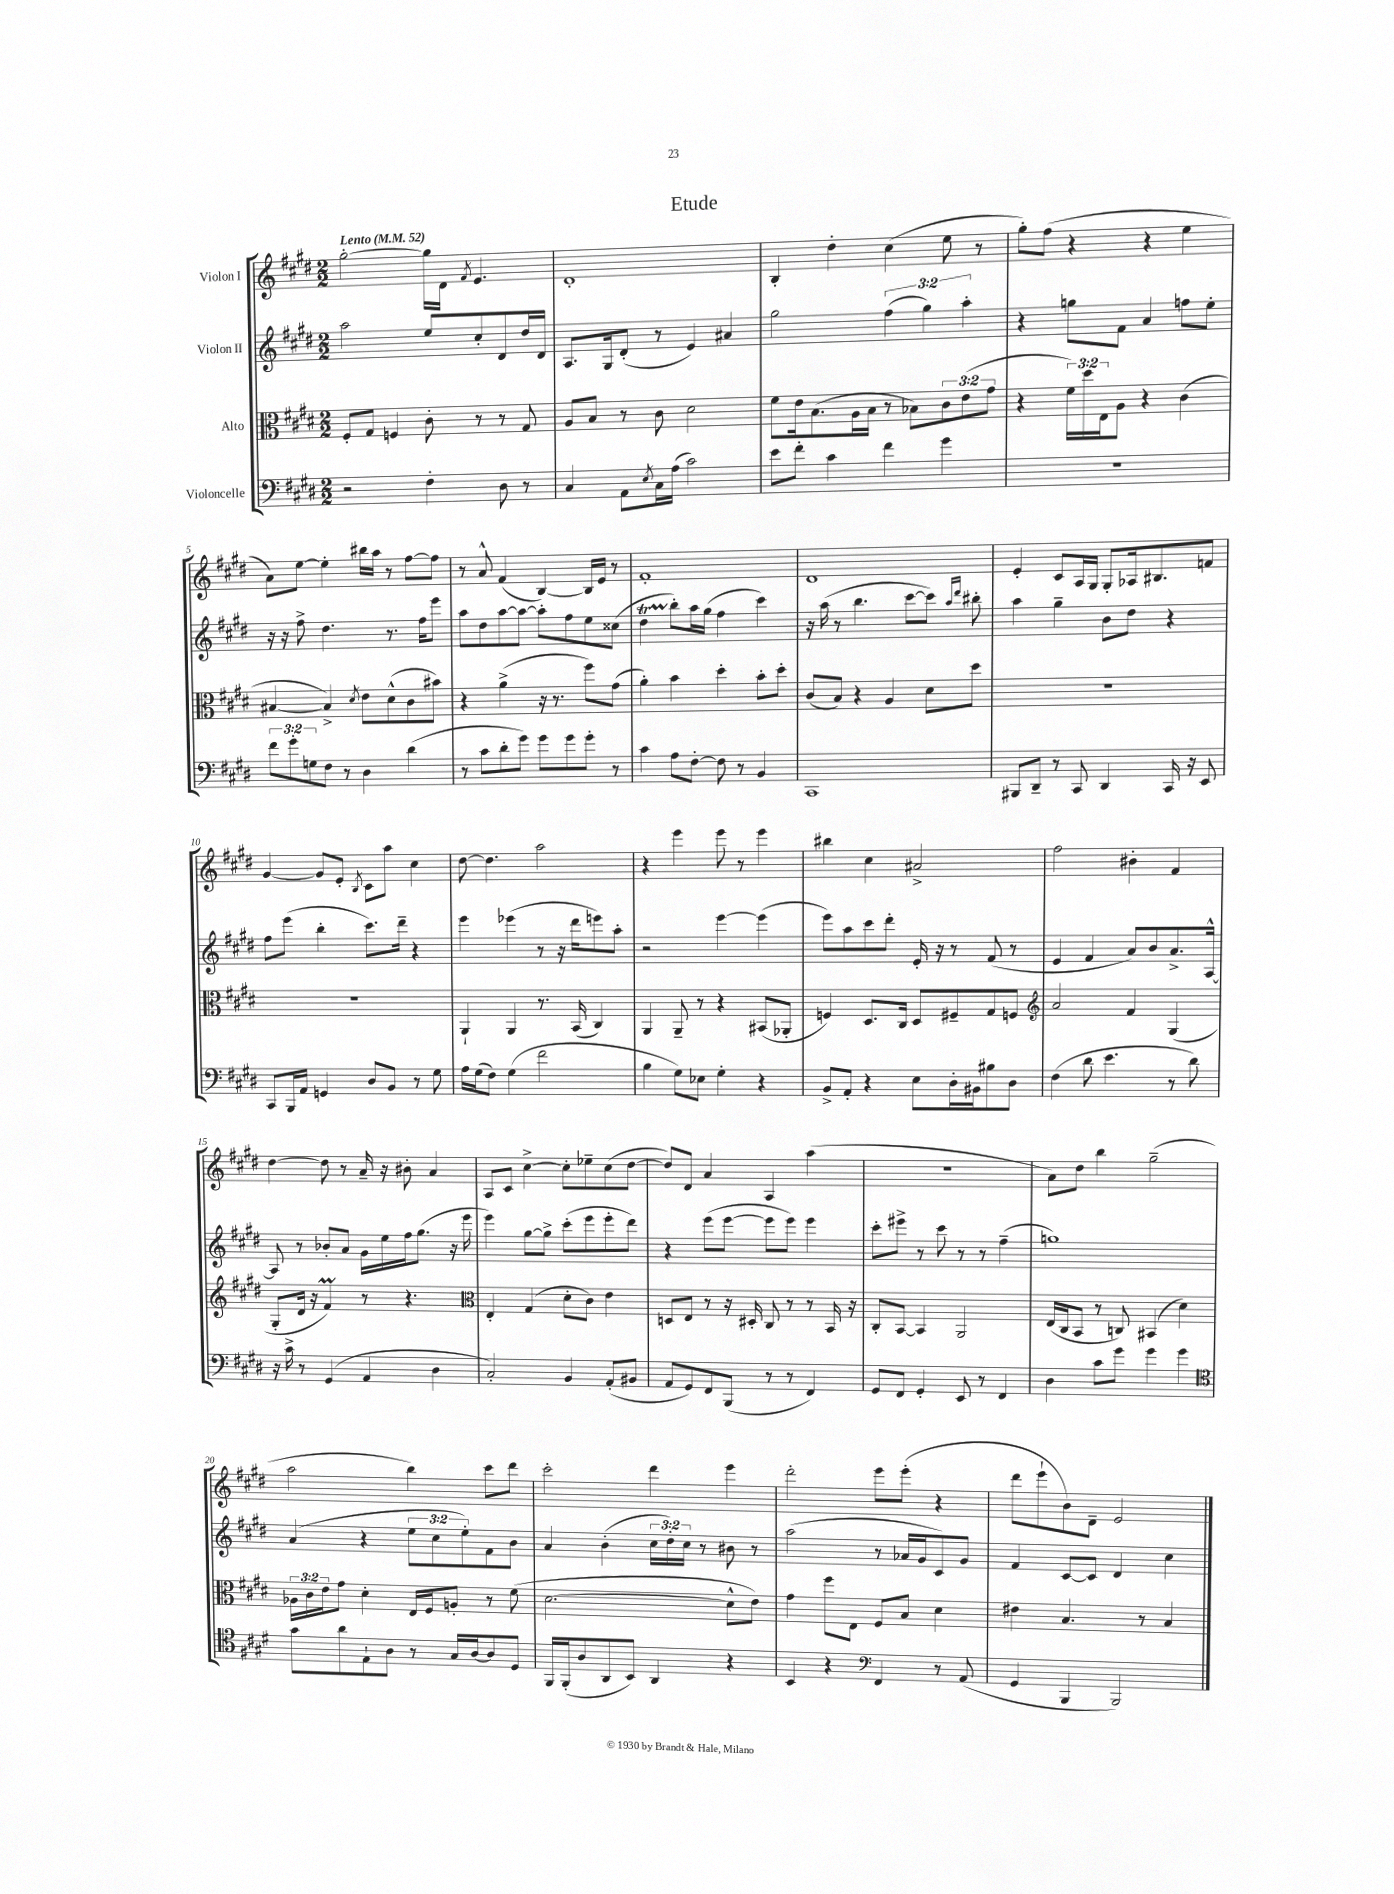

**kern	**kern	**kern	**kern
*part4	*part3	*part2	*part1
*staff4	*staff3	*staff2	*staff1
*I"Violoncelle	*I"Alto	*I"Violon II	*I"Violon I
*clefF4	*clefC3	*clefG2	*clefG2
*k[f#c#g#d#]	*k[f#c#g#d#]	*k[f#c#g#d#]	*k[f#c#g#d#]
*M2/2	*M2/2	*M2/2	*M2/2
*MM52	*MM52	*MM52	*MM52
=1	=1	=1	=1
!	!	!	!LO:TX:a:B:t=Lento
2r	8F#'/L	2aa\	[2gg#'\
.	8G#/J	.	.
.	4Fn/	.	.
4F#'\	8c#'\	8ee/L	16gg#\LL]
.	.	.	16d#\JJ
.	.	.	8qf#/
.	8r	8cc#'/	4.e/
8D#\	8r	8d#/	.
8r	8G#/	16dd#/L	.
.	.	16d#/JJ	.
=2	=2	=2	=2
4C#/	8A/L	8.A/L	1d#'
.	8B/J	.	.
.	.	16G#/k	.
8AA\L	8r	(8d#'/J	.
8qE/	.	.	.
16C#\L	8c#\	8r	.
(16A\JJ	.	.	.
2c#\)	2d#\	4e/)	.
.	.	4a#X/	.
=3	=3	=3	=3
8e\L	8f#\L	2gg#\	4B'/
8f#'\J	16e\k	.	.
.	(8.B\	.	.
4c#\	.	.	4dd#'\
.	16A\L	.	.
.	16B\JJ	.	.
4f#\	8r	(6ff#\	(4cc#\
.	8B-X\L)	.	.
.	.	6gg#\)	.
4g#\	12c#\	.	8ee\
.	(12e\	6aa'\	.
.	.	.	8r
.	12g#\J	.	.
=4	=4	=4	=4
1r	4r	4r	8gg#'\L)
.	.	.	(8ff#\J
.	24f#\LL)	8ggn\L	4r
.	24dd#\	.	.
.	24E\J	.	.
.	8A\J	8f#\J	.
.	4r	4a/	4r
.	(4c#\	8ffn\L	4ee\
.	.	8ee'\J	.
!!LO:LB:g=z
=5	=5	=5	=5
12f#\L	[4B#X/	16r	8a\L)
.	.	16r	.
12g#'\	.	.	.
.	.	8ff#^\	[8ee\J
12Gn\	.	.	.
8F#\J	4B#^/])	4.dd#\	4ee'\]
8r	.	.	.
.	8qd#/	.	.
4D#\	8e\L	.	16bb#X\LL
.	.	.	16aa\JJ
.	(8d#^^\	8.r	8r
(4d#\	8c#\	.	[8ff#\L
.	.	16ff#\KL	.
.	8b#X\J)	8eee\J	8ff#\J]
=6	=6	=6	=6
8r	4r	8aa\L	8r
8c#\L	.	8dd#\	8a^^/
8d#'\	(4a^\	[8aa\	(4f#/
8g#\J)	.	8aa\J_	.
8g#\L	16r	8aa'\L]	[4B/)
.	8.r	.	.
8g#\	.	8ff#\	.
8g#'\J	8ff#\L)	8ee\	16B/LL]
.	.	.	16e/JJ
8r	(8g#\J	(8cc##X\J	8r
=7	=7	=7	=7
4c#\	4a'\)	4dd#t\	1f#'
8A\L	4b\	8bb'\L)	.
[8F#'\J	.	16aa\L	.
.	.	(16gg#\JJ	.
8F#\]	4dd#'\	4ff#\	.
8r	.	.	.
4BB/	8b'\L	4ccc#\)	.
.	8dd#'\J	.	.
=8	=8	=8	=8
1CC#	(8c#/L	16r	1d#
.	.	(16aa\	.
.	8B/J)	8r	.
.	4r	4.bb\	.
.	4A/	.	.
.	.	[8ccc#\L	.
.	8d#\L	8ccc#\J])	.
.	.	16qqaa/LL	.
.	.	16qqddd#/JJ	.
.	8dd#\J	8bb#X'\	.
=9	=9	=9	=9
8BBB#X/L	1r	4aa\	4e'/
8DD#~/J	.	.	.
8r	.	4gg#~\	8c#/L
8CC#/	.	.	16A/L
.	.	.	16G#/JJ
4DD#/	.	8b\L	8G#'/L
.	.	8dd#\J	16A-X/k
.	.	.	8.B#X/
16CC#/	.	4r	.
16r	.	.	.
8EE/	.	.	8fn/J
!!LO:LB:g=z
=10	=10	=10	=10
8CC#/L	1r	8ff#\L	[4g#/
16BBB/L	.	(8eee\J	.
16AA/JJ	.	.	.
4GGn/	.	4bb'\	8g#/L]
.	.	.	8e'/J
.	.	.	8qB/
8D#/L	.	8.ccc#\L)	8c#\L
8BB/J	.	.	8aa\J
.	.	16ddd#~\Jk	.
8r	.	4r	4cc#\
8G#\	.	.	.
=11	=11	=11	=11
16A\LL	4AA`/	4eee\	[8dd#\
(16G#\J	.	.	.
8F#\J)	.	.	4.dd#\]
(4G#\	4AA/	(4eee-X\	.
2f#\	8.r	8r	2aa\
.	.	16r	.
.	(16BB/	16ddd#\KL	.
.	4C#/)	8eeen\)	.
.	.	8aa'\J	.
=12	=12	=12	=12
4B\	4AA/	2r	4r
8G#\L)	8AA~/	.	4eee\
8E-X\J	8r	.	.
4G#'\	4r	[4eee\	8eee\
.	.	.	8r
4r	(8BB#X/L	(4eee\]	4eee\
.	8AA-X'/J	.	.
=13	=13	=13	=13
8BB^/L	4Fn/)	8eee\L)	4bb#X\
8AA'/J	.	8aa\	.
4r	8.D#/L	8ccc#\	4cc#\
.	.	8ddd#'\J	.
.	16C#/Jk	.	.
8E\L	8D#/L	16e'/	2a#X^/
.	.	16r	.
16D#'\L	8F#X~/	8r	.
16BB#X\J	.	.	.
8B#X\	8G#/	(8f#/	.
8D#\J	8Fn/J	8r	.
=14	=14	=14	=14
*	*clefG2	*	*
(4F#\	2a/	4e/	2ff#\
8d#\	.	4f#/	.
4.e\	.	.	.
.	4f#/	8a/L)	4b#X'\
.	.	8b/	.
8r	(4G#/	8.a^/	4f#/
8d#\)	.	.	.
.	.	[16A^^/Jk	.
!!LO:LB:g=z
=15	=15	=15	=15
16r	8G#'/L	8A/]	[4dd#\
16c#^\	.	.	.
8r	16d#/Jk	8r	.
.	16r	.	.
(4GG#/	4f#M/)	8b-X'/L	8dd#\]
.	.	8a/J	8r
4AA/	8r	16g#\LL	16a~/
.	.	16ee\	16r
.	4.r	16ff#\J	8b#X'\
.	.	(8.gg#\J	.
4D#\	.	.	4a/
.	.	16r	.
.	.	16eee\	.
=16	=16	=16	=16
*	*clefC3	*	*
2C#'/)	4E'/	4eee\)	8A/L
.	.	.	8c#/J
.	(4G#/	[8gg#\L	[4cc#^\
.	.	8gg#^\J]	.
4BB/	8d#'\L	(8ccc#'\L	8cc#'\L]
.	8c#\J)	8eee\	8ee-X~\
(8AA'/L	4e\	8eee'\	(8cc#\
8BB#X/J	.	8ddd#\J)	[8dd#\J
=17	=17	=17	=17
8AA/L	8Dn/L	4r	8dd#/L])
8GG#/)	8E/J	.	8d#/J
8FF#/	8r	(8eee\L	4a/
(8BBB/J	16r	[8eee\J	.
.	16D#X'/	.	.
8r	8C#/	8eee\L]	4A/
8r	8r	8eee\J)	.
4FF#/)	8r	4eee\	(4aa\
.	16BB/	.	.
.	16r	.	.
=18	=18	=18	=18
8GG#/L	8C#'/L	8ccc#'\L	1r
8FF#/J	[8BB/J	8eee#X^\J	.
4GG#'/	4BB/]	8r	.
.	.	8ccc#\	.
8EE/	2AA/	8r	.
8r	.	8r	.
4FF#/	.	(4ff#~\	.
=19	=19	=19	=19
4D#\	(16E/LL	1ggn)	8a\L)
.	16C#/J	.	.
.	8BB/J	.	8dd#\J
8c#\L	8r	.	4bb\
8g#\J	8Cn/)	.	.
4g#\	(4BB#X/	.	(2gg#~\
4g#\	4d#\)	.	.
!!LO:LB:g=z
=20	=20	=20	=20
*clefC4	*	*	*
8g#\L	24A-X\LL	(4a/	2aa\
.	24c#\	.	.
.	24e\J	.	.
8a\	8g#\J	.	.
8E`\	4d#'\	4r	.
8A\J	.	.	.
8r	16E/LL	12ee\L	4bb\)
.	16F#/J	.	.
.	.	12cc#\	.
16G#/LL	8An'/J	.	.
.	.	12ee'\)	.
[16A/J	.	.	.
8A/]	8r	8f#\	8ccc#\L
8D#/J	(8f#\	8b\J	8ddd#\J
=21	=21	=21	=21
16FF#/LL	[2.d#\	4a/	2ccc#'\
(16FF#'/J	.	.	.
8A/	.	.	.
8AA/	.	(4b'\	.
8BB/J)	.	.	.
4AA/	.	24cc#\LL	4ddd#\
.	.	24dd#'\)	.
.	.	24cc#\JJ	.
.	.	8r	.
4r	8d#^^\L]	8b#X\	4eee\
.	8e\J)	8r	.
=22	=22	=22	=22
4BB/	4g#\	(2aa\	2ddd#'\
4r	8ff#\L	.	.
.	8E\J	.	.
*clefF4	*	*	*
4FF#/	8F#/L	8r	8eee\L
.	8B/J	16a-X/LL	(8eee'\J
.	.	16g#/J	.
8r	4d#\	8c#/)	4r
(8AA/	.	8g#/J	.
=23	=23	=23	=23
4GG#/	4e#X\	4f#/	8ddd#\L
.	.	.	8eee`\
4BBB/	4.B/	[8c#/L	8b\)
.	.	8c#/J]	8d#~\J
2BBB/)	.	4d#/	2e/
.	8r	.	.
.	4B/	4cc#\	.
==	==	==	==
*-	*-	*-	*-
